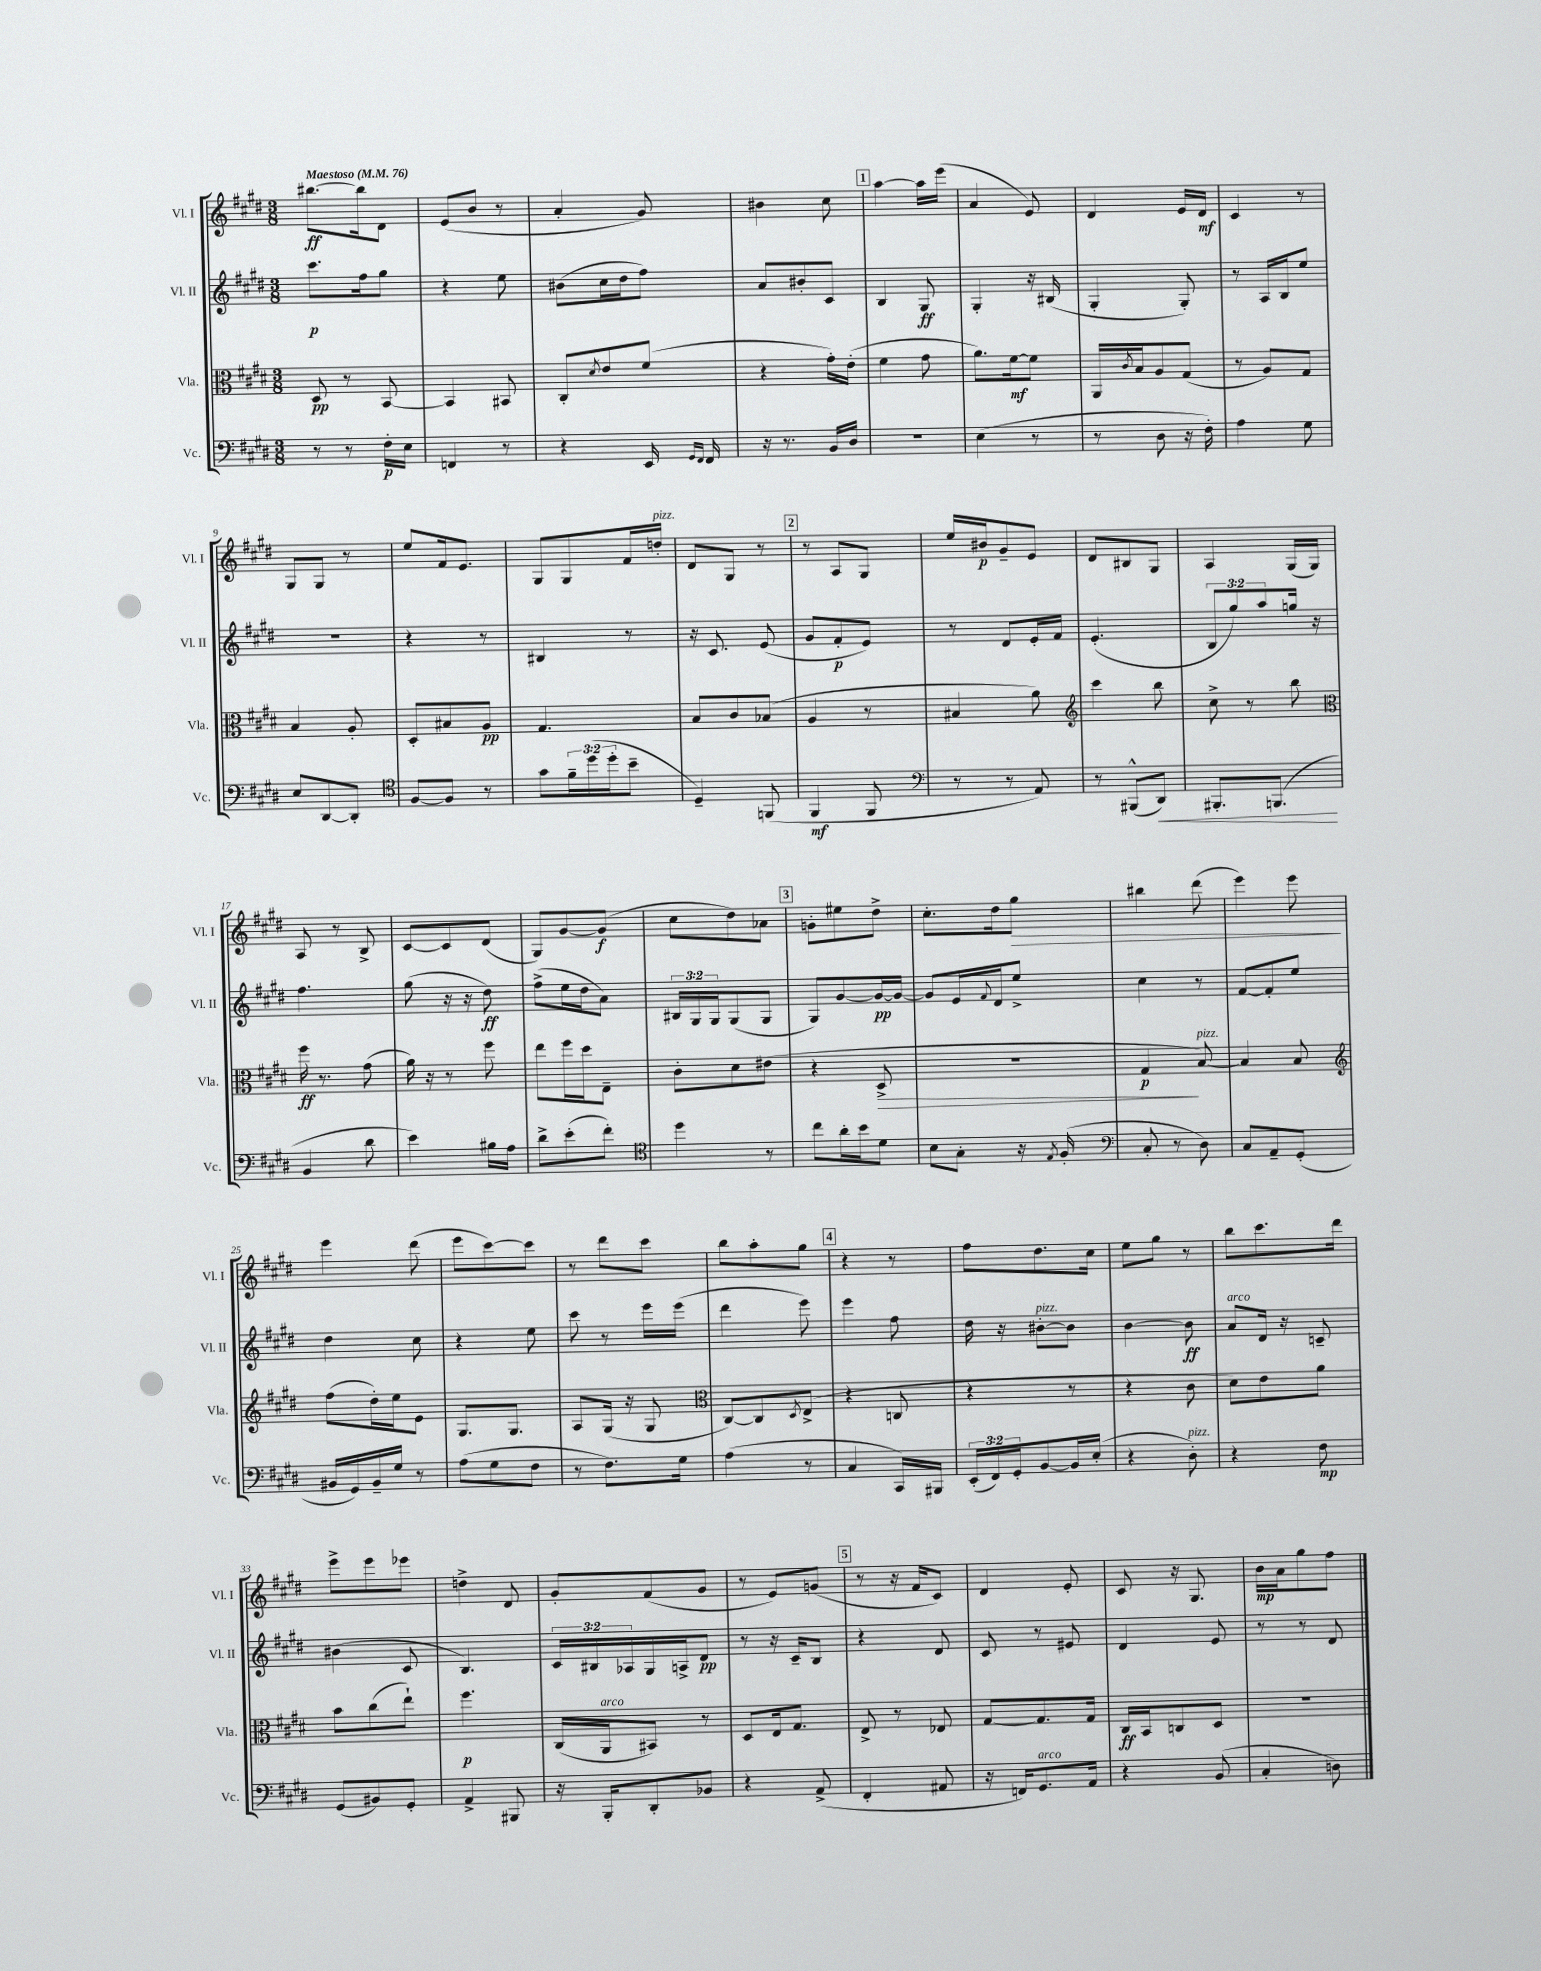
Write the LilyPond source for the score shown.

<<
\new StaffGroup <<
\new Staff = "s0" \with { instrumentName = "Vl. I" shortInstrumentName = "Vl. I" } {
    \clef treble \key e \major \numericTimeSignature \time 3/8 \tempo "Maestoso" 4 = 76
    bis''8.~\ff bis''16 dis'8 |
    e'8( b'8 r8 |
    a'4-. gis'8) |
    bis'4 cis''8 |
    \mark \markup { \box "1" } a''4~ a''16 e'''16( |
    a'4 e'8) |
    dis'4 e'16 dis'16\mf |
    cis'4 r8 |
    gis8 gis8 r8 |
    e''8 fis'16 e'8. |
    gis8 gis8 fis'16 d''16-.^\markup { \italic "pizz." } |
    dis'8 gis8 r8 |
    \mark \markup { \box "2" } r8 a8 gis8 |
    e''16 bis'16\p gis'8-- e'8 |
    dis'8 bis8 gis8 |
    a4 gis16( gis16) |
    a8 r8 b8-> |
    cis'8~ cis'8 dis'8( |
    gis8) gis'8~ gis'8\f( |
    cis''8 dis''8) aes'8 |
    \mark \markup { \box "3" } g'8-. eis''8 dis''8-> |
    cis''8.-. dis''16 gis''8\> |
    bis''4 dis'''8( |
    e'''4) e'''8\! |
    e'''4 dis'''8( |
    e'''8 cis'''8~) cis'''8 |
    r8 dis'''8 cis'''8 |
    b''8 a''8-. gis''8 |
    \mark \markup { \box "4" } r4 r8 |
    fis''8 dis''8. cis''16 |
    e''8 gis''8 r8 |
    b''8 cis'''8. dis'''16 |
    e'''8-> e'''8 ees'''8 |
    d''4-> dis'8 |
    gis'8-. fis'8( gis'8 |
    r8 e'8) g'8( |
    \mark \markup { \box "5" } r8 r16 fis'16 cis'8) |
    dis'4 e'8-. |
    cis'8 r16 gis8. |
    b'16\mp a'16 gis''8 fis''8 \bar "|." |
}
\new Staff = "s1" \with { instrumentName = "Vl. II" shortInstrumentName = "Vl. II" } {
    \clef treble \key e \major \numericTimeSignature \time 3/8 \override Staff.TupletNumber.text = #tuplet-number::calc-fraction-text
    cis'''8.\p fis''16 gis''8 |
    r4 e''8 |
    bis'8( cis''16 dis''16 fis''8) |
    a'8 bis'8-. cis'8 |
    \mark \markup { \box "1" } b4 gis8\ff |
    gis4-. r16 bis16( |
    gis4-. gis8-.) |
    r8 a16 b16 e''8 |
    R4. |
    r4 r8 |
    bis4 r8 |
    r16 cis'8. e'8( |
    \mark \markup { \box "2" } gis'8 fis'8-.\p e'8) |
    r8 dis'8 e'16-. fis'16 |
    e'4.-.( |
    \tuplet 3/2 { b8 gis''8) a''8 } g''16 r16 |
    fis''4. |
    gis''8( r16 r16 dis''8\ff) |
    fis''8->( e''16 dis''16 a'8) |
    \tuplet 3/2 { bis16 gis16 gis16 } gis8( gis8 |
    \mark \markup { \box "3" } gis8) gis'8~ gis'16~\pp gis'16~ |
    gis'8 e'16 \appoggiatura { fis'8 } dis'16 e''8-> |
    cis''4 r8 |
    fis'8~ fis'8-. e''8 |
    dis''4 cis''8 |
    r4 e''8 |
    cis'''8 r8 e'''16 e'''16( |
    dis'''4 e'''8) |
    \mark \markup { \box "4" } e'''4 fis''8 |
    dis''16 r16 bis'8~-.^\markup { \italic "pizz." } bis'8 |
    b'4~ b'8\ff |
    a'8^\markup { \italic "arco" } dis'16 r16 c'8-- |
    bis'4( cis'8 |
    b4.) |
    \tuplet 3/2 { cis'16 bis16 aes16 } gis16 a16-> dis'8\pp |
    r8 r16 cis'16-- b8 |
    \mark \markup { \box "5" } r4 dis'8 |
    cis'8 r8 eis'8 |
    dis'4 e'8 |
    r8 r8 dis'8 \bar "|." |
}
\new Staff = "s2" \with { instrumentName = "Vla." shortInstrumentName = "Vla." } {
    \clef alto \key e \major \numericTimeSignature \time 3/8
    dis8\pp r8 b,8~ |
    b,4 bis,8 |
    cis8-. \acciaccatura { dis'8 } e'8 fis'8( |
    r4 gis'16-.) e'16-.( |
    \mark \markup { \box "1" } fis'4 gis'8 |
    a'8.) fis'16~\mf fis'8 |
    a,16 \acciaccatura { cis'8 } b16 a8 gis8( |
    r8 a8) gis8 |
    b4 a8-. |
    dis8-. bis8 a8\pp |
    gis4. |
    b8 cis'8 bes8( |
    \mark \markup { \box "2" } a4 r8 |
    bis4 a'8) |
    \clef treble cis'''4 b''8 |
    cis''8-> r8 b''8 |
    \clef alto fis''16\ff r8. gis'8( |
    a'16) r16 r8 fis''8 |
    e''8 fis''16 dis''16 e8-- |
    cis'8-. dis'8 eis'8( |
    \mark \markup { \box "3" } r4 dis8->\> |
    R4. |
    gis4\p\! b8~^\markup { \italic "pizz." }) |
    b4 b8 |
    \clef treble fis''8( dis''16-.) e''16 e'8 |
    gis8. gis8. |
    a8 gis16( r16 gis8 |
    \clef alto cis8~) cis8 \acciaccatura { dis8 } e8->( |
    \mark \markup { \box "4" } r4 c8 |
    r4 r8 |
    r4 cis'8 |
    dis'8) e'8 a'8 |
    b'8 cis''8( e''8-!) |
    fis''4.\p |
    cis16( a,16^\markup { \italic "arco" } bis,8) r8 |
    dis8 e16 gis8. |
    \mark \markup { \box "5" } e8-> r8 ees8 |
    gis8~ gis8. gis16 |
    cis16\ff b,16 c8 dis8 |
    R4. \bar "|." |
}
\new Staff = "s3" \with { instrumentName = "Vc." shortInstrumentName = "Vc." } {
    \clef bass \key e \major \numericTimeSignature \time 3/8 \override Staff.TupletNumber.text = #tuplet-number::calc-fraction-text
    r8 r8 fis16-.\p e16 |
    f,4 r8 |
    r4 e,16 \grace { gis,16 fis,16 } fis,16 |
    r16 r8. b,16 dis16 |
    \mark \markup { \box "1" } R4. |
    e4( r8 |
    r8 dis8 r16 fis16-.) |
    a4 gis8 |
    e8 dis,8~ dis,8-. |
    \clef tenor fis8~ fis8 r8 |
    gis'8 \tuplet 3/2 { fis'16-- dis''16( dis''16-. } b'8-- |
    dis4--) f,8( |
    \mark \markup { \box "2" } fis,4\mf fis,8 |
    \clef bass r8 r8 a,8) |
    r8 bis,,8-^( dis,8\<) |
    bis,,8.-. b,,8.\!( |
    b,4 dis'8 |
    e'4) bis16 a16 |
    dis'8-> e'8-.( fis'8-.) |
    \clef tenor dis''4 r8 |
    \mark \markup { \box "3" } cis''8 a'16-. b'16 dis'8 |
    b8 gis8-. r16 \acciaccatura { e8 } fis16-.( |
    \clef bass cis8-. r8 dis8) |
    cis8 a,8-- gis,8-.( |
    bis,16 gis,16) bis,16-- gis16 r8 |
    a8( gis8 fis8 |
    r8 fis8.) gis16 |
    a4( r8 |
    \mark \markup { \box "4" } cis4 cis,16) bis,,16 |
    \tuplet 3/2 { e,16-.( fis,16) gis,16-. } b,8~ b,16 e16-.( |
    r4 dis8-.^\markup { \italic "pizz." }) |
    r4 fis8\mp |
    gis,8( bis,8) gis,8-. |
    a,4-> bis,,8 |
    r16 b,,16-. dis,8-. bes,8 |
    r4 a,8->( |
    \mark \markup { \box "5" } fis,4-. ais,8 |
    r16 f,16) gis,8.^\markup { \italic "arco" } a,16 |
    r4 b,8( |
    cis4-. d8) \bar "|." |
}
>>
>>
